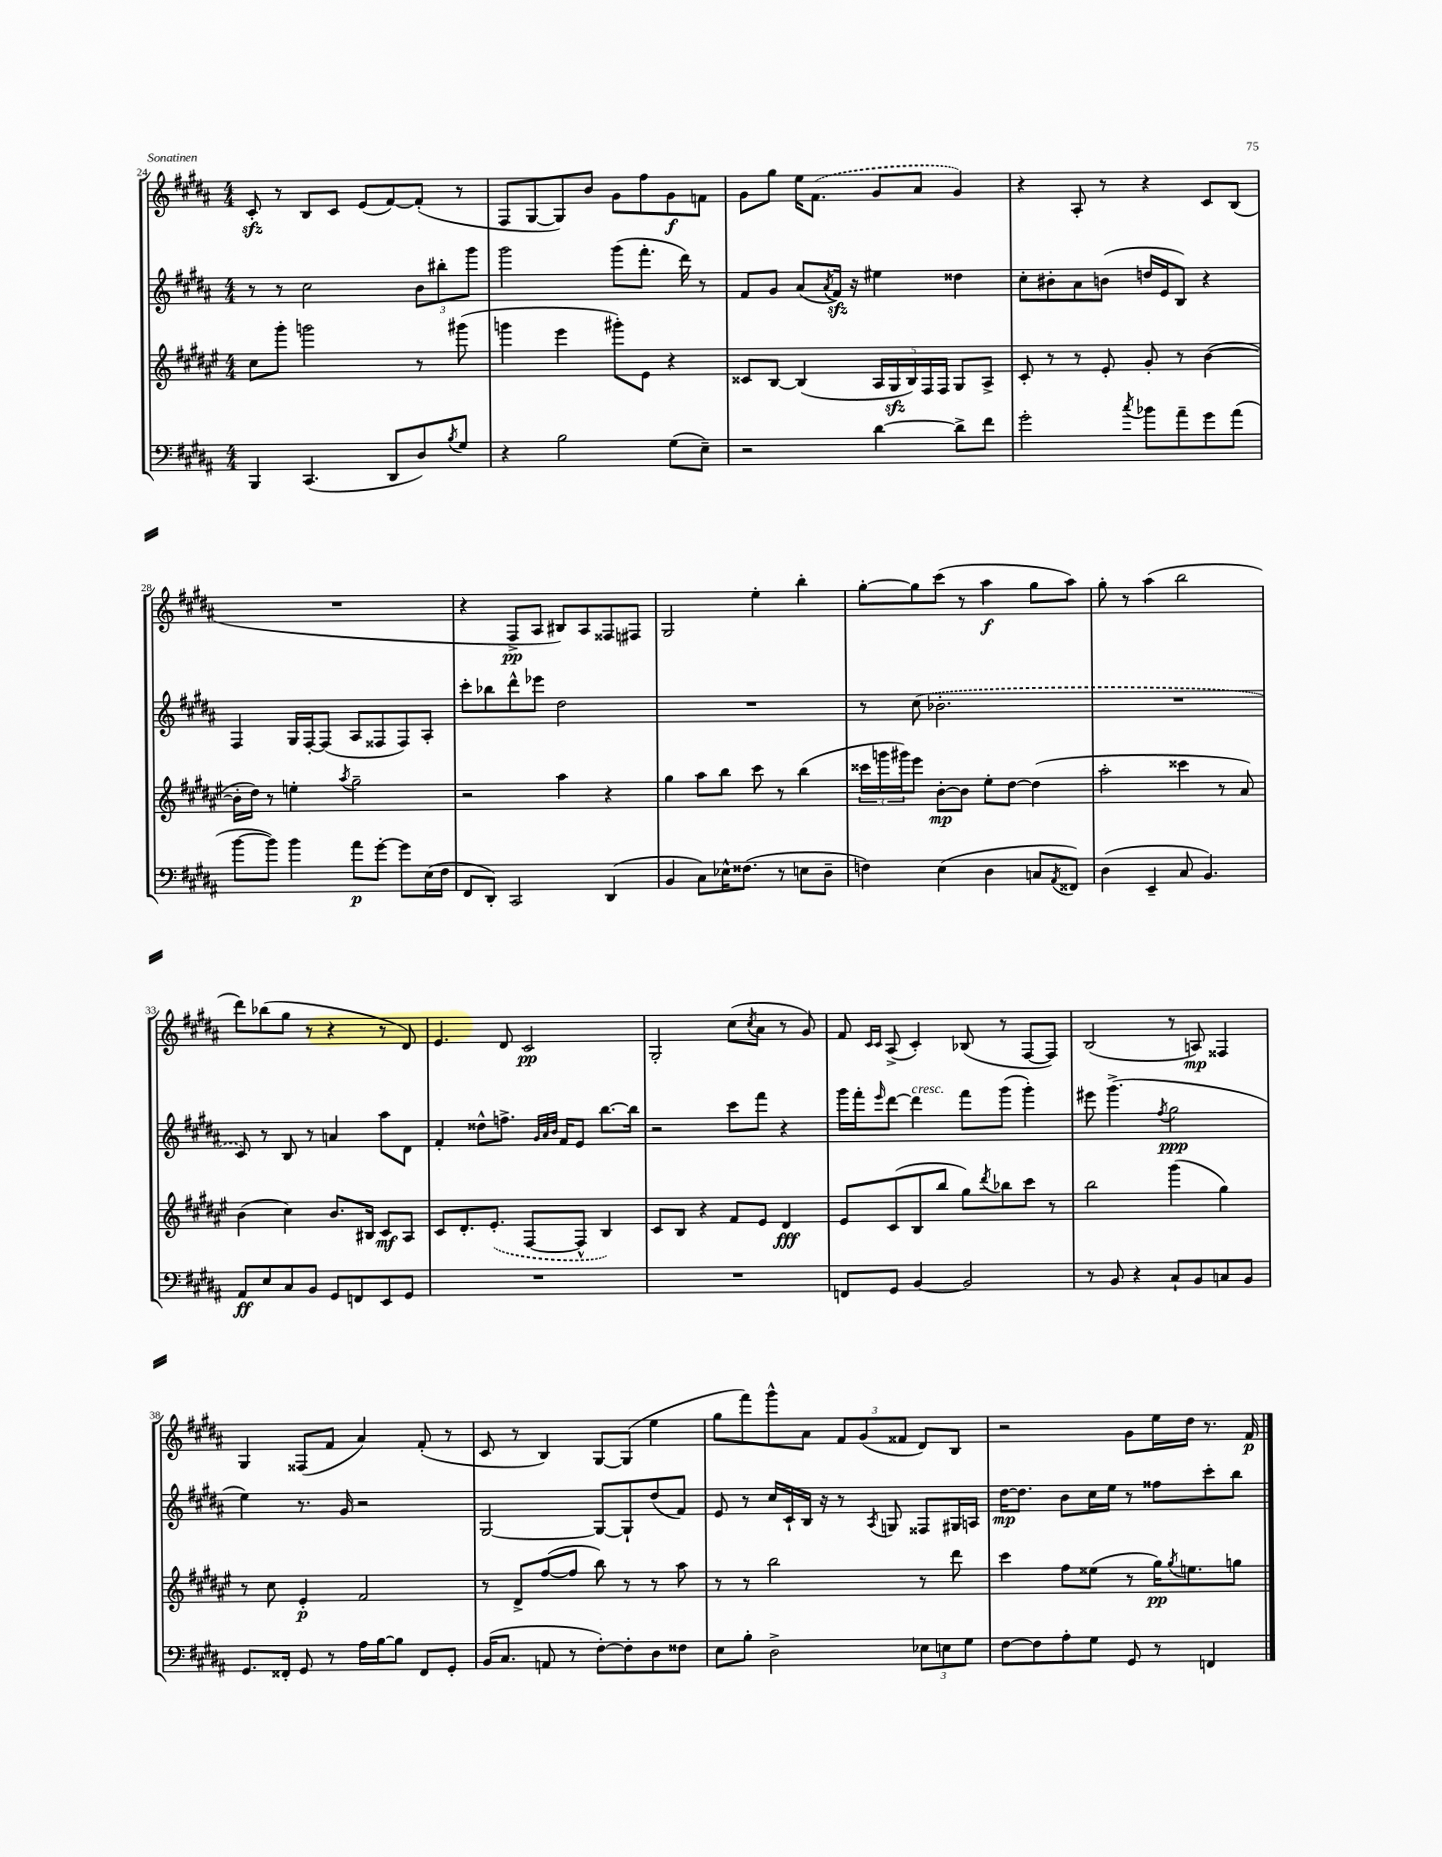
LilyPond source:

<<
\new StaffGroup <<
\new Staff = "s0" {
    \clef treble \key b \major \numericTimeSignature \time 4/4
    cis'8-.\sfz r8 b8 cis'8 e'8( fis'8~) fis'8-.( r8 |
    fis8 gis8~ gis8) b'8 gis'8 fis''8 gis'8\f f'8 |
    gis'8 gis''8 e''16 \once \slurDashed fis'8.( gis'8 ais'8 gis'4) |
    r4 ais8-. r8 r4 cis'8 b8( |
    R1 |
    r4 fis8->\pp ais8 bis8) ais8 fisis8 fis8 |
    gis2 e''4-. b''4-. |
    gis''8~-. gis''8 cis'''8( r8 ais''4\f gis''8 ais''8) |
    gis''8-. r8 ais''4( b''2 |
    dis'''8) bes''8( gis''8 r8 r4 r8 dis'8) |
    e'4. dis'8 cis'2\pp |
    gis2-. cis''8( \acciaccatura { cis''8 } ais'8 r8 gis'8) |
    fis'8 \grace { cis'16 cis'16 } ais8->( cis'4-.) bes8( r8 fis8~ fis8) |
    b2( r8 a8\mp) fisis4 |
    gis4 fisis8( fis'8 ais'4) fis'8-.( r8 |
    cis'8 r8 b4) gis8~ gis8( e''4 |
    gis''8 fis'''8) gis'''8-^ ais'8 \tuplet 3/2 { fis'8 gis'8( fisis'8 } dis'8) b8 |
    r2 gis'8 e''16 dis''16 r8. fis'16\p \bar "|." |
}
\new Staff = "s1" {
    \clef treble \key b \major \numericTimeSignature \time 4/4
    r8 r8 cis''2 \tuplet 3/2 { b'8 bis''8-. gis'''8 } |
    gis'''2 gis'''8( fis'''8.-. dis'''16) r8 |
    fis'8 gis'8 ais'8( \acciaccatura { ais'8 } fis'16\sfz) r16 eis''4 disis''4 |
    cis''8-. bis'8-. ais'8 b'8( d''16 e'16 b8) r4 |
    fis4 gis16 fis16~-. fis8( ais8 fisis8 fisis8) ais8-. |
    cis'''8-. bes''8 dis'''8-^ ees'''8 dis''2 |
    R1 |
    r8 \once \slurDashed cis''8( bes'2.-. |
    R1 |
    cis'8) r8 b8 r8 a'4 ais''8 dis'8 |
    fis'4-. disis''8-^ f''8.-> \grace { gis'32 ais'32 b'32 } fis'16 e'8 b''8.~ b''16 |
    r2 cis'''8 fis'''8 r4 |
    gis'''16 fis'''16-. \grace { e'''16 } dis'''8~ dis'''4^\markup { \italic "cresc." } fis'''8 gis'''8( gis'''4-.) |
    eis'''8 gis'''4.->( \acciaccatura { fis''8 } gis''2\ppp |
    e''4) r8. gis'16 r2 |
    gis2~ gis8~ gis8-! dis''8( fis'8) |
    e'8 r8 cis''16 cis'16-! b16 r16 r8 \acciaccatura { ais8 } g8 fisis8 gis16 a16 |
    dis''16~\mp dis''8. b'8 cis''16 e''16 r8 fisis''8 cis'''8-. b''8 \bar "|." |
}
\new Staff = "s2" {
    \clef treble \key fis \major \numericTimeSignature \time 4/4
    cis''8 gis'''8-. g'''2 r8 gis'''8( |
    g'''4 eis'''4 gis'''8-.) eis'8 r4 |
    cisis'8 b8~ b4( \tuplet 5/4 { ais16 gis16\sfz b16) fis16 fis16 } gis8 ais8-> |
    cis'8-. r8 r8 eis'8-. gis'8-. r8 b'4~( |
    b'16-. dis''16) r8 e''4-. \acciaccatura { ais''8 } gis''2-- |
    r2 ais''4 r4 |
    gis''4 ais''8 b''8 cis'''8 r8 b''4( |
    \tuplet 3/2 { cisis'''16 g'''16 gis'''16) } eis'''8 b'8~-.\mp b'8 eis''8-. dis''8~ dis''4( |
    ais''2-. cisis'''4 r8 ais'8) |
    b'4( cis''4) b'8. bis16 cis'8\mf ais8 |
    cis'8 dis'8.-. \once \slurDashed eis'8.-.( fis8~ fis8-^ b4) |
    cis'8 b8 r4 fis'8 eis'8 dis'4\fff |
    eis'8 cis'8( b8 b''8 gis''8) \acciaccatura { dis'''8 } bes''8 cis'''8 r8 |
    b''2 gis'''4( gis''4) |
    r8 cis''8 eis'4-.\p fis'2 |
    r8 dis'8-> fis''8~( fis''8 b''8) r8 r8 ais''8 |
    r8 r8 b''2 r8 dis'''8 |
    cis'''4 fis''8 eisis''8( r8 gis''16\pp) \acciaccatura { gis''8 } e''8. g''8 \bar "|." |
}
\new Staff = "s3" {
    \clef bass \key b \major \numericTimeSignature \time 4/4
    b,,4 cis,4.( dis,8 dis8) \acciaccatura { b8 } gis8 |
    r4 b2 gis8( e8--) |
    r2 dis'4~ dis'8-> fis'8 |
    gis'2-. \acciaccatura { cis''8 } bes'8 ais'8-- gis'8 ais'8( |
    b'8~ b'8) b'4 ais'8\p gis'8~-. gis'8 e16( fis16 |
    fis,8 dis,8-.) cis,2 dis,4( |
    b,4 cis8) ees16-^ fisis8.( r8 e8 dis8-- |
    f4) e4( dis4 c8 \acciaccatura { ais,8 } fisis,8) |
    dis4( e,4-- cis8 b,4.) |
    ais,8\ff e8 cis8 b,8 gis,8 f,8 e,8 gis,8 |
    R1 |
    R1 |
    f,8 gis,8 b,4~ b,2 |
    r8 b,8 r4 cis8-! b,8 c8 b,8 |
    gis,8. fisis,16-. gis,8 r8 ais16 b16~ b8 fisis,8 gis,8-. |
    b,16( cis8. a,8 r8 fis8~-.) fis8-. dis8 fisis8 |
    e8 b8-. dis2-> \tuplet 3/2 { ees8 e8 gis8 } |
    fis8~ fis8 ais8-. gis8 gis,8 r8 f,4 \bar "|." |
}
>>
>>
\layout { \context { \Score currentBarNumber = #24 } }
